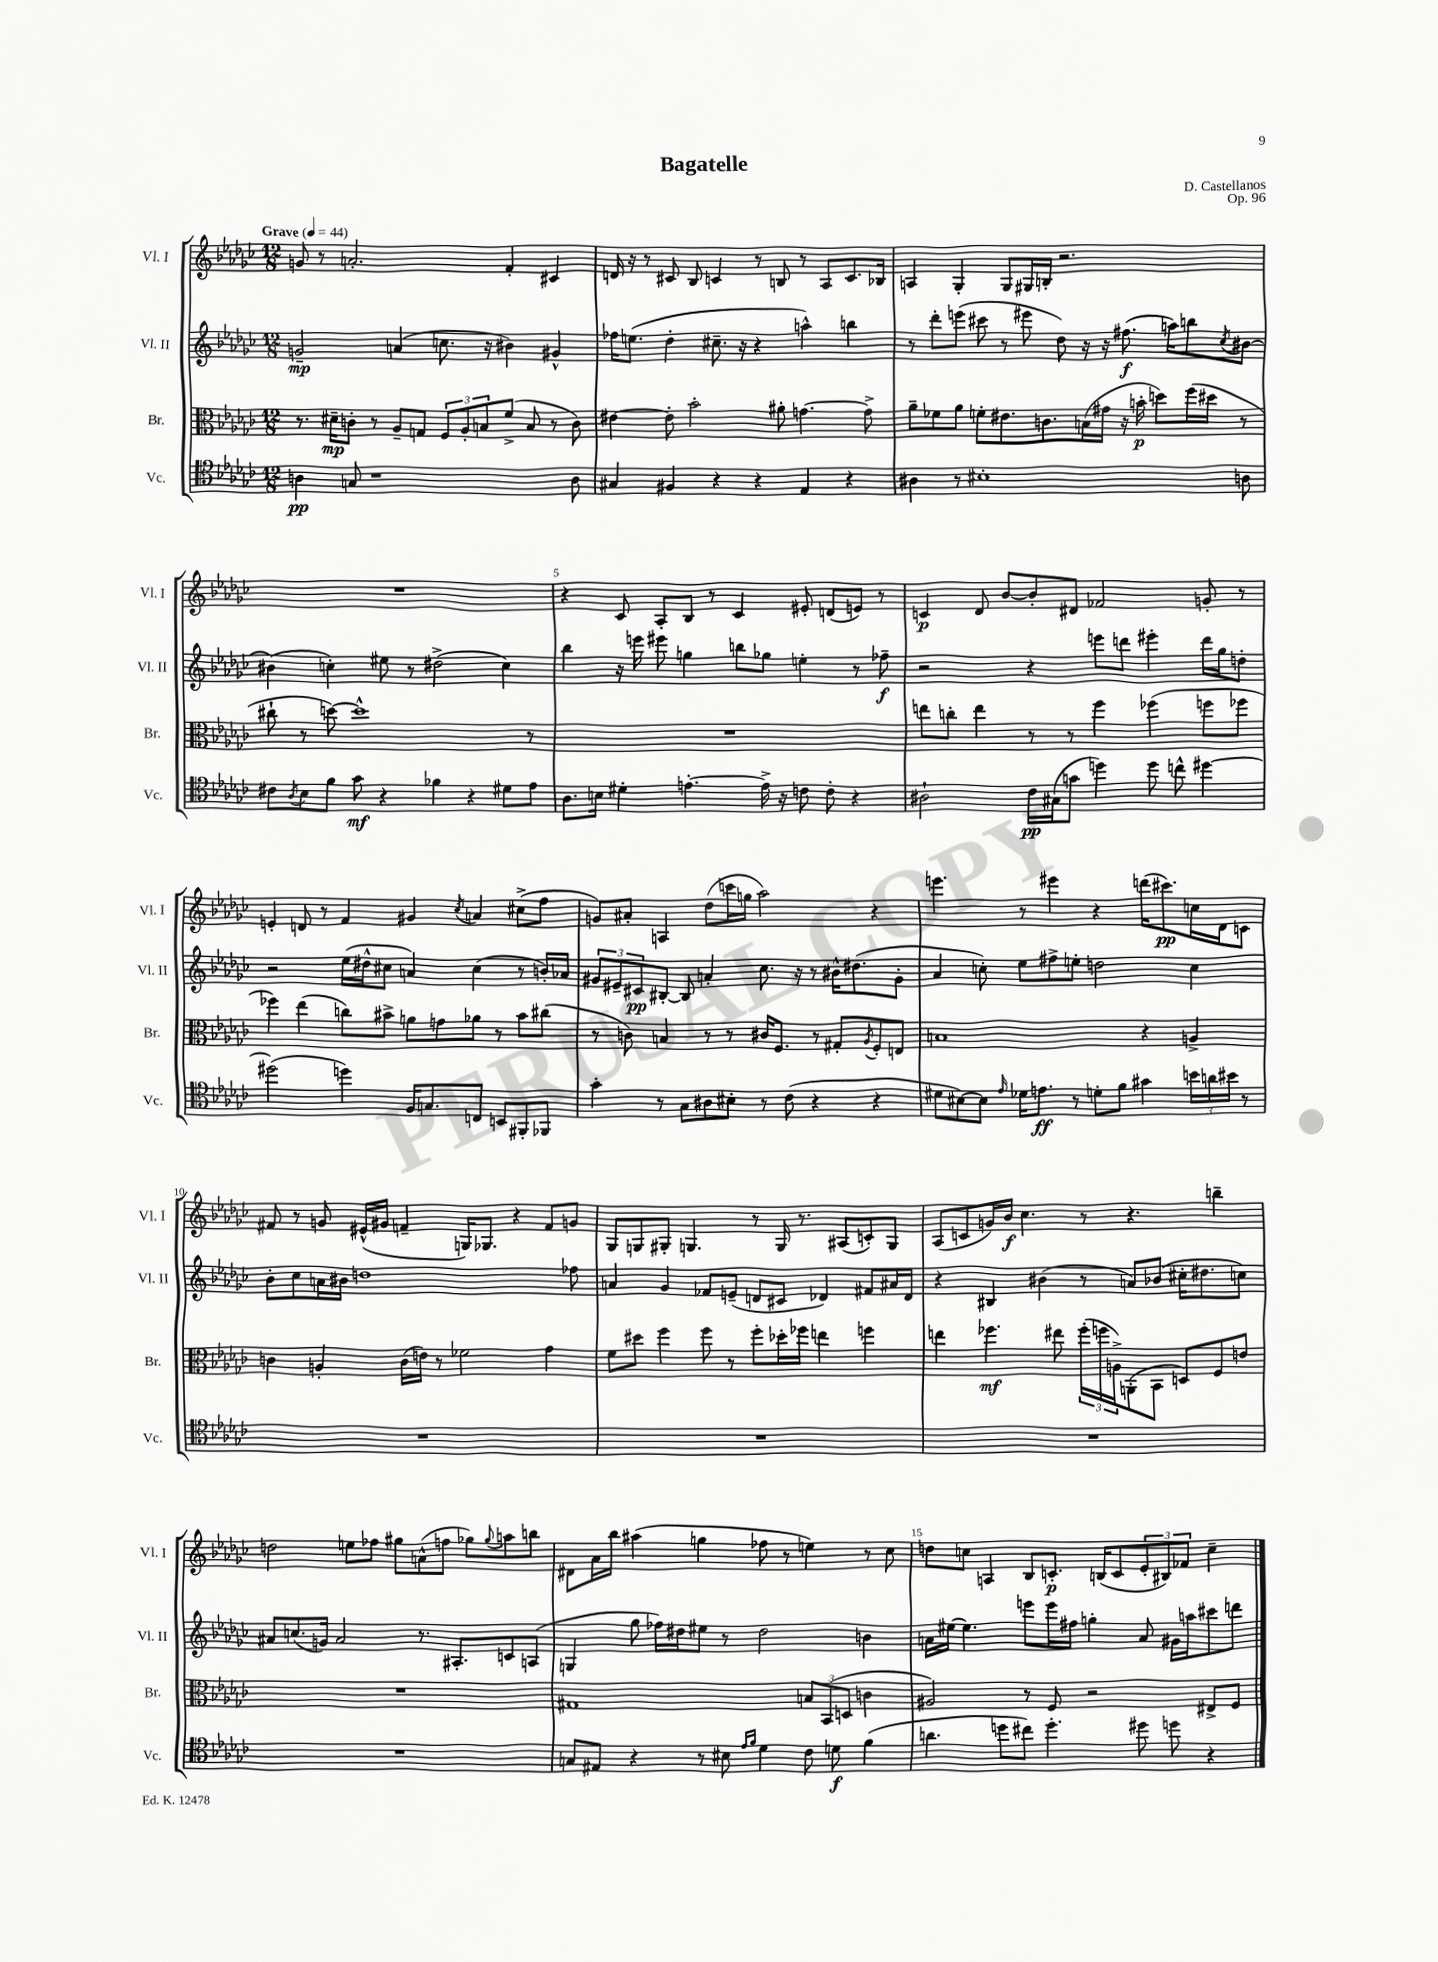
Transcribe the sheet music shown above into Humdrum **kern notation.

**kern	**dynam	**kern	**dynam	**kern	**dynam	**kern	**dynam
*part4	*part4	*part3	*part3	*part2	*part2	*part1	*part1
*staff4	*staff4	*staff3	*staff3	*staff2	*staff2	*staff1	*staff1
*I"Vc.	*	*I"Br.	*	*I"Vl. II	*	*I"Vl. I	*
*I'Vc.	*	*I'Br.	*	*I'Vl. II	*	*I'Vl. I	*
*clefC4	*	*clefC3	*	*clefG2	*	*clefG2	*
*k[b-e-a-d-g-c-]	*	*k[b-e-a-d-g-c-]	*	*k[b-e-a-d-g-c-]	*	*k[b-e-a-d-g-c-]	*
*M12/8	*	*M12/8	*	*M12/8	*	*M12/8	*
*MM44	*	*MM44	*	*MM44	*	*MM44	*
=1	=1	=1	=1	=1	=1	=1	=1
!	!	!	!	!	!	!LO:TX:a:B:t=Grave	!
4An\	pp	8.r	.	2gn~/	mp	8gn/	.
.	.	.	.	.	.	8r	.
.	.	16d#X~\KL	mp	.	.	.	.
8Gn/	.	8cn'\J	.	.	.	2.an'/	.
1r	.	8r	.	.	.	.	.
.	.	8A-~/L	.	(4an/	.	.	.
.	.	8Gn/J	.	.	.	.	.
.	.	12F/L	.	8.ccn\	.	.	.
.	.	12A-'/	.	.	.	.	.
.	.	12Bn/	.	.	.	.	.
.	.	.	.	16r	.	.	.
.	.	(8f^/J	.	4b#X\)	.	4f'/	.
.	.	8B/	.	.	.	.	.
.	.	8r	.	4g#X^^/	.	4c#X/	.
8A\	.	8c\)	.	.	.	.	.
=2	=2	=2	=2	=2	=2	=2	=2
4G#X/	.	[4e#X\	.	16ff-X\KL	.	16dn/	.
.	.	.	.	(8.een\J	.	16r	.
.	.	.	.	.	.	8r	.
4F#X/	.	8e#'\]	.	4dd-'\	.	8c#X/	.
.	.	2b-'\	.	.	.	8B-/	.
4r	.	.	.	8.cc#X~\	.	4cn/	.
.	.	.	.	16r	.	.	.
4r	.	.	.	4r	.	8r	.
.	.	8a#X'\	.	.	.	8Bn/	.
4E-/	.	[4.gn\	.	4aan^^\)	.	8r	.
.	.	.	.	.	.	8A-/L	.
4r	.	.	.	4bbn\	.	8.c/	.
.	.	8g^\]	.	.	.	.	.
.	.	.	.	.	.	16B-X/Jk	.
=3	=3	=3	=3	=3	=3	=3	=3
4A#X\	.	8a-~\L	.	8r	.	4An/	.
.	.	8f-X\	.	8ddd-'\L	.	.	.
8r	.	8a-\J	.	(8eeen\J	.	4G-'/	.
1B#X'	.	8fn'\L	.	8ccc#X\	.	.	.
.	.	8.e#X\	.	8r	.	8G-/L	.
.	.	.	.	8eee#X\	.	16G#X/L	.
.	.	8.cn\	.	.	.	16Bn'/JJ	.
.	.	.	.	8dd-\)	.	2.r	.
.	.	(16Bn\L	.	16r	.	.	.
.	.	16g#X\JJ	.	16r	.	.	.
.	.	16r	.	(8.ff#X\	f	.	.
.	.	16bn'\	p	.	.	.	.
.	.	8ddn\L)	.	.	.	.	.
.	.	.	.	16aan\KL)	.	.	.
.	.	(16ff\L	.	8bbn\	.	.	.
.	.	16dd#X\JJ	.	.	.	.	.
.	.	.	.	8qcc-/	.	.	.
8An\	.	8r	.	[8b#X\J	.	.	.
!!LO:LB:g=z
=4	=4	=4	=4	=4	=4	=4	=4
8c#X\L	.	8cc#X`\	.	(4b#X\]	.	1.r	.
8qA-/	.	.	.	.	.	.	.
8B-\	.	8r	.	.	.	.	.
8f\J	.	[8ddn\)	.	4ccn'\)	.	.	.
8g-\	mf	1dd^^]	.	.	.	.	.
4r	.	.	.	8ee#X\	.	.	.
.	.	.	.	8r	.	.	.
4f-X\	.	.	.	(2dd#X^\	.	.	.
4r	.	.	.	.	.	.	.
8d#X\L	.	.	.	4cc\)	.	.	.
8e-\J	.	8r	.	.	.	.	.
=5	=5	=5	=5	=5	=5	=5	=5
8.A-\L	.	1.r	.	4bb-\	.	4r	.
16Bn\Jk	.	.	.	.	.	.	.
4d#X'\	.	.	.	16r	.	8c-/	.
.	.	.	.	16eeen\	.	.	.
.	.	.	.	8eee#X\	.	8A-'/L	.
[4.en'\	.	.	.	4ggn\	.	8B-/J	.
.	.	.	.	.	.	8r	.
.	.	.	.	8bbn\L	.	4c-/	.
16e^\]	.	.	.	8gg-X\J	.	.	.
16r	.	.	.	.	.	.	.
8cn\	.	.	.	4een'\	.	8e#X'/	.
8c'\	.	.	.	.	.	(8dn/L	.
4r	.	.	.	8r	.	8en/J)	.
.	.	.	.	8ff-X~\	f	8r	.
=6	=6	=6	=6	=6	=6	=6	=6
2A#X`\	.	8een\L	.	2r	.	4cn/	p
.	.	8ccn'\J	.	.	.	.	.
.	.	4ee\	.	.	.	8d-/	.
.	.	.	.	.	.	[8b-/L	.
16c-\LL	pp	8r	.	4r	.	8b-'/]	.
(16G#X\J	.	.	.	.	.	.	.
8gn\J	.	8r	.	.	.	8d#X/J	.
4ddn\)	.	4ff\	.	8eeen\L	.	2f-X/	.
.	.	.	.	8dddn\J	.	.	.
8dd\	.	(4ff-X\	.	4eee#X'\	.	.	.
8ccn^^\	.	.	.	.	.	.	.
[4dd#X\	.	8ffn\L	.	16ddd\LL	.	8gn'/	.
.	.	.	.	16gg-\J	.	.	.
.	.	8ff-X\J	.	8ddn'\J	.	8r	.
!!LO:LB:g=z
=7	=7	=7	=7	=7	=7	=7	=7
(2dd#X\]	.	4ff-X\)	.	2r	.	4en'/	.
.	.	(4ee-\	.	.	.	8dn/	.
.	.	.	.	.	.	8r	.
4ddn\)	.	8ccn\L)	.	(16ee-\LL	.	4f/	.
.	.	.	.	16dd#X^^\J	.	.	.
.	.	8b#X^\J	.	8cc#X\J	.	.	.
16F/KL	.	8an\L	.	4an/)	.	4g#X/	.
8.Gn/	.	.	.	.	.	.	.
.	.	8gn\	.	.	.	.	.
.	.	.	.	.	.	8qcc-/	.
8Cn/J	.	8a-X\J	.	(4cc#\	.	4an/	.
8BBn/L	.	8r	.	.	.	.	.
8FF#X'/	.	8b#\L	.	8r	.	(8cc#X^\L	.
8FF-X/J	.	(8cc#X\J	.	16bn'/LL)	.	8ff\J	.
.	.	.	.	16a-X/JJ	.	.	.
=8	=8	=8	=8	=8	=8	=8	=8
4g-'\	.	8r	.	12g#X/L	.	8gn/L)	.
.	.	.	.	12e#X~/	.	.	.
.	.	8cn\)	.	.	.	8a#X'/J	.
.	.	.	.	12c#X/	pp	.	.
8r	.	4Bn/	.	[8B#X'/J	.	4An/	.
8G-\L	.	.	.	8B#/]	.	.	.
8A#X\	.	8r	.	4an'/	.	(8dd-\L	.
8B#X'\J	.	8r	.	.	.	16cccn\L	.
.	.	.	.	.	.	16ggn\JJ	.
8r	.	16c#X/KL	.	8.cc-\	.	2aa-\)	.
.	.	8.F/J	.	.	.	.	.
(8c-\	.	.	.	.	.	.	.
.	.	.	.	16r	.	.	.
4r	.	8r	.	8r	.	.	.
.	.	8G#X'/L	.	16b#X^^\KL	.	.	.
.	.	.	.	(8.dd#X\	.	.	.
.	.	8qA-/	.	.	.	.	.
4r	.	8F'/	.	.	.	4r	.
.	.	8En/J	.	8g#'\J	.	.	.
=9	=9	=9	=9	=9	=9	=9	=9
8d#X\L	.	1Bn	.	4a-/	.	4.eeen\	.
[8B#X\)	.	.	.	.	.	.	.
8B#\J]	.	.	.	8ccn'\)	.	.	.
16qqe-/	.	.	.	.	.	.	.
16d-X\KL	.	.	.	8ee-\L	.	8r	.
8.en\J	ff	.	.	.	.	.	.
.	.	.	.	8ff#X^\	.	4eee#X\	.
8r	.	.	.	8een'\J	.	.	.
8dn'\L	.	.	.	2ddn\	.	4r	.
8f\J	.	.	.	.	.	.	.
4g#X\	.	4r	.	.	.	(16dddn\KL	.
.	.	.	.	.	.	8.ccc#X\)	pp
24bn\LL	.	4An^/	.	4cc\	.	16ccn\L	.
24an\	.	.	.	.	.	.	.
.	.	.	.	.	.	16d-\J	.
24b#X\JJ	.	.	.	.	.	.	.
8r	.	.	.	.	.	8cn\J	.
!!LO:LB:g=z
=10	=10	=10	=10	=10	=10	=10	=10
1.r	.	4cn\	.	8b-'\L	.	8f#X/	.
.	.	.	.	8cc-\	.	8r	.
.	.	4An'/	.	16an\L	.	8gn/	.
.	.	.	.	16b#X\JJ	.	.	.
.	.	.	.	1ddn	.	(16e#X^^/LL	.
.	.	.	.	.	.	16g#X/JJ	.
.	.	(16c\LL	.	.	.	4fn~/	.
.	.	16en\JJ)	.	.	.	.	.
.	.	8r	.	.	.	.	.
.	.	2f-X\	.	.	.	16Gn/KL)	.
.	.	.	.	.	.	8.G-X/J	.
.	.	.	.	.	.	4r	.
.	.	4g-\	.	.	.	8f/L	.
.	.	.	.	8ff-X\	.	8gn/J	.
=11	=11	=11	=11	=11	=11	=11	=11
1.r	.	8f\L	.	4an/	.	8G-/L	.
.	.	8dd#X\J	.	.	.	8Gn/	.
.	.	4ff\	.	4g-/	.	8G#X'/J	.
.	.	.	.	.	.	4.Gn/	.
.	.	8ff\	.	8f-X/L	.	.	.
.	.	8r	.	(8en~/J	.	.	.
.	.	8ff'\L	.	8dn/L	.	8r	.
.	.	16dd-X'\L	.	8c#X/J	.	16G/	.
.	.	16ff-X\JJ	.	.	.	8.r	.
.	.	4een\	.	4d-X/)	.	.	.
.	.	.	.	.	.	(8A#X/L	.
.	.	4ffn\	.	8f#X/L	.	8cn'/)	.
.	.	.	.	16a#X/L	.	8G/J	.
.	.	.	.	16d-/JJ	.	.	.
=12	=12	=12	=12	=12	=12	=12	=12
1.r	.	4een\	.	4r	.	(8A-/L	.
.	.	.	.	.	.	8cn/	.
.	.	4.ff-X\	mf	4B#X/	.	16gn/L)	.
.	.	.	.	.	.	16b-/JJ	f
.	.	.	.	.	.	4.cc-\	.
.	.	.	.	(4b#X\	.	.	.
.	.	8ee#X\	.	.	.	.	.
.	.	(24ff-'\LL	.	8r	.	8r	.
.	.	24ffn\	.	.	.	.	.
.	.	24An^\J)	.	.	.	.	.
.	.	(8AAn'\	.	8an/L)	.	4.r	.
.	.	8BB-\J	.	(8b-X/J	.	.	.
.	.	8Dn/L)	.	16cc#X'\KL	.	.	.
.	.	.	.	8.dd#X\	.	.	.
.	.	8F/	.	.	.	4bbn~\	.
.	.	8en/J	.	8ccn\J)	.	.	.
!!LO:LB:g=z
=13	=13	=13	=13	=13	=13	=13	=13
1.r	.	1.r	.	8a#X/L	.	2ddn\	.
.	.	.	.	(8.ccn/	.	.	.
.	.	.	.	16gn/Jk)	.	.	.
.	.	.	.	2a#/	.	.	.
.	.	.	.	.	.	8een\L	.
.	.	.	.	.	.	8ff-X\J	.
.	.	.	.	.	.	8gg#X\L	.
.	.	.	.	8.r	.	(8an^^\	.
.	.	.	.	.	.	8ffn\J	.
.	.	.	.	8.A#X'/L	.	.	.
.	.	.	.	.	.	8gg-X\L)	.
.	.	.	.	.	.	8qqgg-/	.
.	.	.	.	8cn/	.	8aan\	.
.	.	.	.	(8An/J	.	8bbn\J	.
=14	=14	=14	=14	=14	=14	=14	=14
8Gn/L	.	1G#X	.	4Gn/	.	8d#X\L	.
8E#X/J	.	.	.	.	.	16a-\L	.
.	.	.	.	.	.	16bb-\JJ	.
4r	.	.	.	8gg-\	.	(4aa#X\	.
.	.	.	.	16ff-X\LL)	.	.	.
.	.	.	.	16dd#X\J	.	.	.
8r	.	.	.	8ee#X\J	.	4ggn\	.
8B#X\	.	.	.	8r	.	.	.
16qqe-/LL	.	.	.	.	.	.	.
16qqf/JJ	.	.	.	.	.	.	.
4d-\	.	.	.	2dd#\	.	8ff-X\	.
.	.	.	.	.	.	8r	.
8c-\	.	12Bn/L	.	.	.	4een\)	.
.	.	(12BB-/	.	.	.	.	.
8dn\	f	.	.	.	.	.	.
.	.	12Dn/J	.	.	.	.	.
(4f\	.	4cn\	.	4bn\	.	8r	.
.	.	.	.	.	.	8cc-\	.
=15	=15	=15	=15	=15	=15	=15	=15
4.an\	.	2A#X/)	.	16an\LL	.	8ddn\L	.
.	.	.	.	[16ee#X\JJ	.	.	.
.	.	.	.	4.ee#\]	.	8ccn\J	.
.	.	.	.	.	.	4An/	.
8ddn\L	.	.	.	.	.	.	.
8cc#X\J)	.	8r	.	8eeen\L	.	8B-/L	.
4.dd'\	.	8F/	.	16eee\L	.	8.cn'/J	p
.	.	.	.	16ff#X\JJ	.	.	.
.	.	2r	.	4ggn'\	.	.	.
.	.	.	.	.	.	(16Bn/KL	.
.	.	.	.	.	.	8c/	.
8dd#X\	.	.	.	8a/	.	12e-'/	.
.	.	.	.	.	.	12B#X/)	.
8ddn\	.	.	.	16g#X\LL	.	.	.
.	.	.	.	.	.	12f-X/J	.
.	.	.	.	16aan\J	.	.	.
4r	.	8E#X^/L	.	8ccc#X\	.	4cc~\	.
.	.	8F/J	.	8dddn\J	.	.	.
==	==	==	==	==	==	==	==
*-	*-	*-	*-	*-	*-	*-	*-
